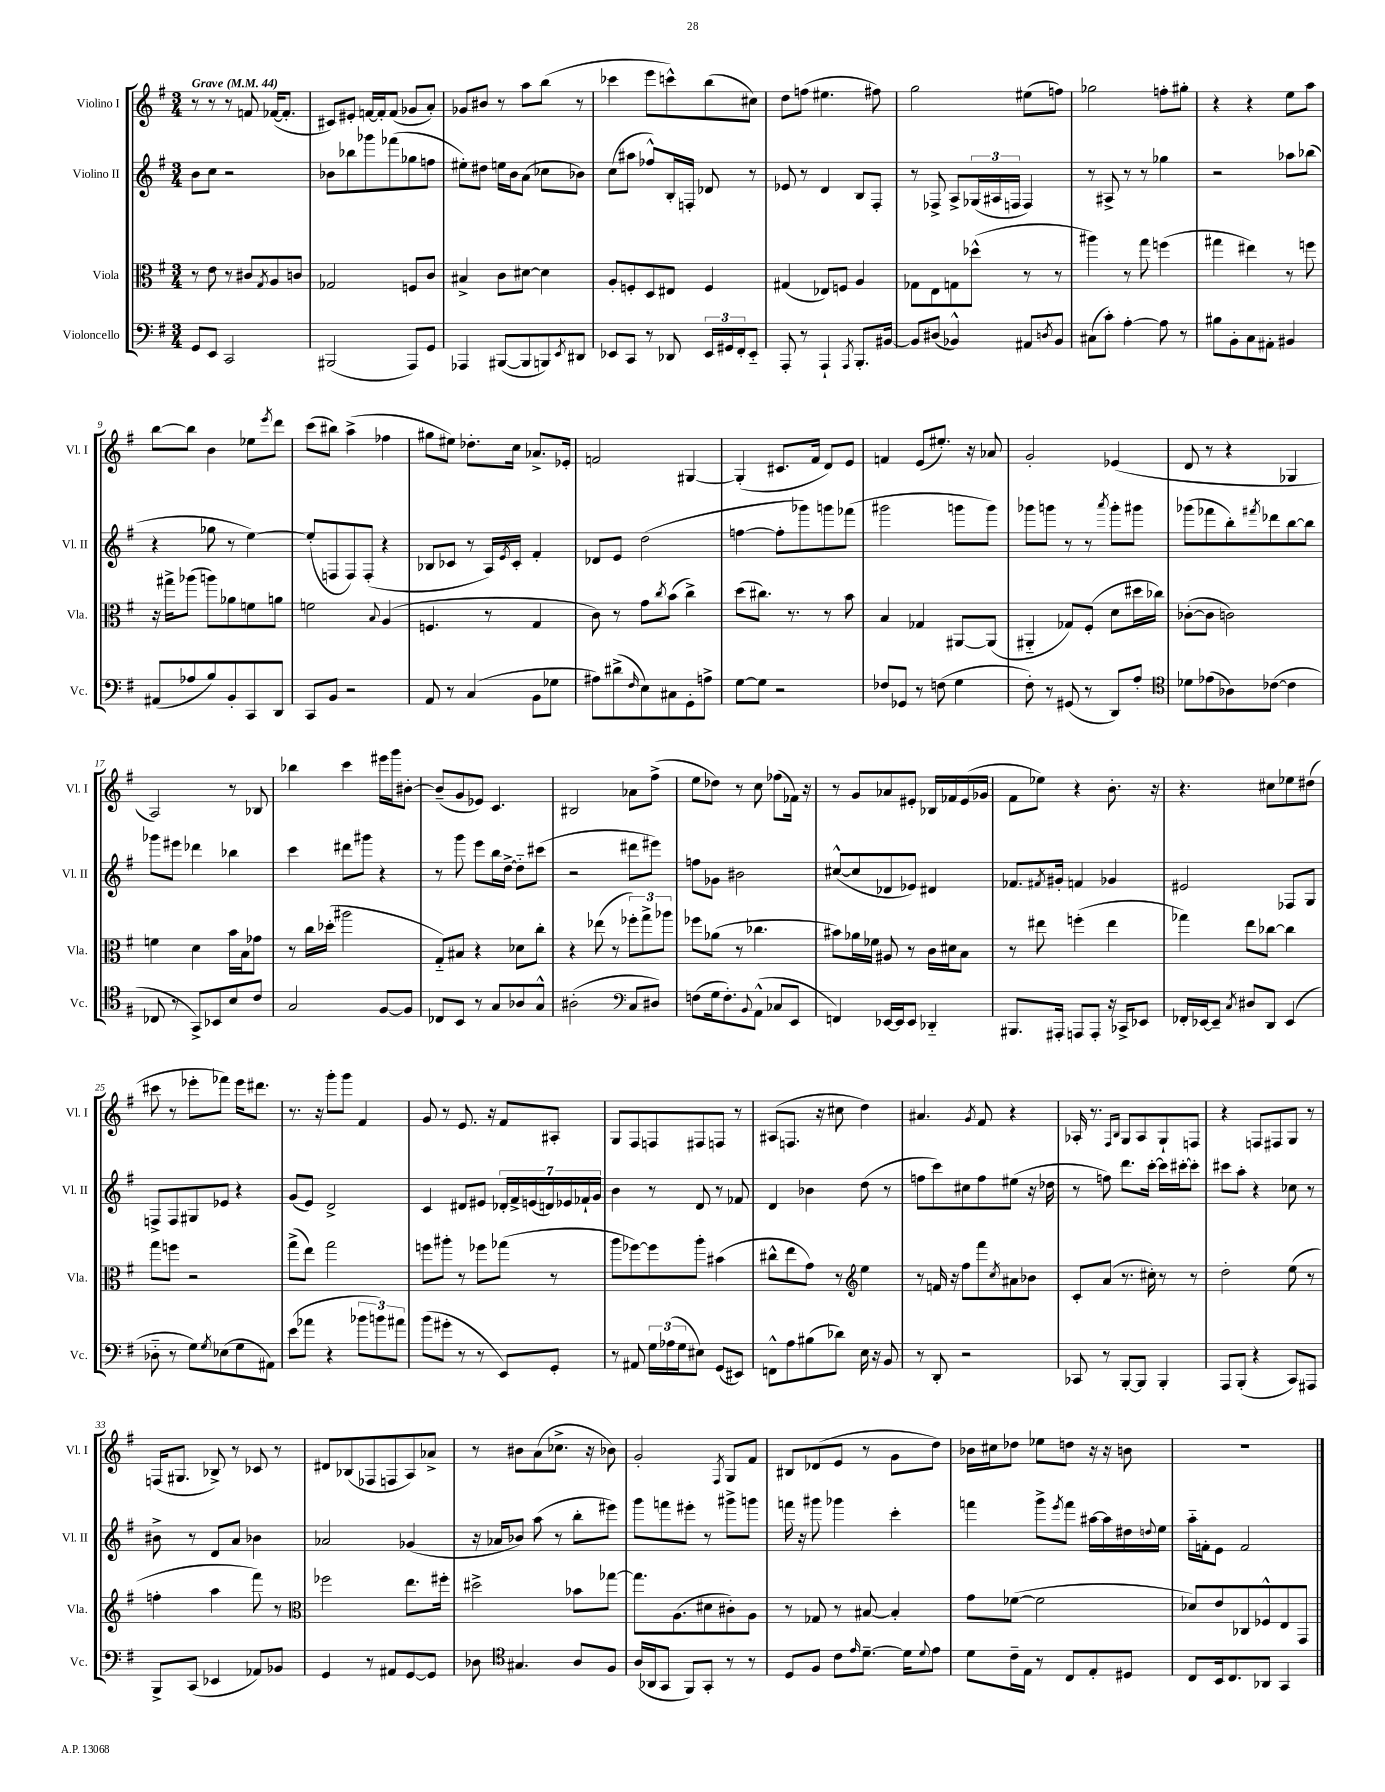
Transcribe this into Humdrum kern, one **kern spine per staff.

**kern	**kern	**kern	**kern
*staff4	*staff3	*staff2	*staff1
*clefF4	*clefC3	*clefG2	*clefG2
*k[f#]	*k[f#]	*k[f#]	*k[f#]
*M3/4	*M3/4	*M3/4	*M3/4
*MM44	*MM44	*MM44	*MM44
8GG	8r	8b	8r
8EE	8e	8cc	8r
2CC	8r	2r	8r
.	8c#	.	8f
.	8qG	.	.
.	8A	.	([16f-
.	.	.	8.f-']
.	8c	.	.
=	=	=	=
(2BBB#	2G-	8b-	8c#)
.	.	8bb-	8e#'
.	.	8ggg-	[16f
.	.	.	16f']
.	.	(8fff-	(8f
8AAA)	8F	8gg-	8g-
8GG	8c	8ff	8a')
=	=	=	=
4AAA-	4B#^	8ee#')	8g-
.	.	8dd#	8b#
([8BBB#	8c	16ee	8r
.	.	16b	.
8BBB#]	[8d#	(8a	8aa
8BBB)	4d#]	8cc-	(8bb
8qEE	.	.	.
8DD#	.	8b-)	8r
=	=	=	=
8EE-	8A'	(8cc	4ccc-
8CC	8F'	8aa#	.
8r	8D	8ff-^^)	8eee
8DD-	8E#	16B'	8ccc^^)
.	.	16F'	.
24EE-	4F	8d-	(8bb
24GG#	.	.	.
24FF#'	.	.	.
8EE-'~	.	8r	8cc#)
=	=	=	=
8AAA'	(4G#	8e-	8dd
8r	.	8r	(8ff
4AAA`	8E-)	4d	4.ee#
.	8F	.	.
8qAAA	.	.	.
8.BBB'	4A	8B	.
.	.	8F#'	8ff#)
[16BB#	.	.	.
=	=	=	=
8BB#]	8G-	8r	2gg
(8D#	8E	8F-^	.
4BB-^^)	8G	8A^	.
.	(8dd-^^	(24G-	.
.	.	24A#	.
.	.	24F	.
8AA#	8r	4F)	(8ee#
8qD	.	.	.
8BB-	8r	.	8ff)
=	=	=	=
(8C#	4aa#)	8r	2gg-
8c')	.	8A#^	.
[4A'	8r	8r	.
.	8gg	8r	.
8A]	(4ff	4gg-	8ff'
8r	.	.	8gg#'
=	=	=	=
8B#	4gg#	2r	4r
8BB'	.	.	.
8C	4ee#)	.	4r
8AA#'	.	.	.
4BB#	8r	8aa-	8ee
.	8ff	(8bb-	8aa
=	=	=	=
(8AA#	16r	4r	[8bb
.	16gg#^	.	.
8A-	(8aa-	.	8bb]
8B)	8aa)	8gg-	4b
8BB'	8a-	8r	.
8CC	8f	[4ee)	8ee-
.	.	.	8qeee
8DD	8a	.	8ddd
=	=	=	=
8CC	2f	(8ee']	(8ccc
8BB	.	8F	8bb#)
2r	.	8F)	(4aa^
.	.	(8F'	.
.	8qqB	.	.
.	(4A	4r	4ff-
=	=	=	=
8AA	4.F	8B-	8gg#
8r	.	8c-	8ee#)
(4C	.	8r	8.dd-'
.	8r	16A)	.
.	.	8qe	.
.	.	16c-'	16cc
8BB	4G	4f#'	8.a-^
8G-	.	.	.
.	.	.	16e-'
=	=	=	=
8A#)	8c)	8d-	2f
(8d#^	8r	8e	.
16qqF#	.	.	.
8E)	8g	(2dd	.
.	8qcc	.	.
8C#	(8b	.	.
8GG'	4cc^)	.	[4G#
8A^	.	.	.
=	=	=	=
[8G	(8dd	[4ff	(4G#']
8G]	8.cc#)	.	.
2r	.	8ff']	8.c#
.	8.r	.	.
.	.	8ggg-)	.
.	.	.	16f#
.	8r	8ggg	8d)
.	8b	(8fff-	8e
=	=	=	=
8F-	4B	2ggg#	4f
8GG-	.	.	.
8r	4G-	.	(8e
(8F	.	.	8.ee#')
4G	[8AA#	8ggg	.
.	.	.	16r
.	(8AA#]	8ggg)	8a-
=	=	=	=
8F#')	4AA#'~	8ggg-	2g'
8r	.	8ggg	.
(8GG#	8G-)	8r	.
8r	(8F#'	8r	.
.	.	8qaaa	.
8DD)	8d	8ggg'	(4e-
8A'	16dd#	8ggg#	.
.	16cc-)	.	.
=	=	=	=
*clefC4	*	*	*
8d-	([8c-'	(8ggg-	8d
(8e-	8c-]	8fff-	8r
8A-)	2c)	8bb')	4r
.	.	8qfff#	.
([8c-	.	8ddd-	.
4c-]	.	[8bb	4G-
.	.	8bb]	.
=	=	=	=
8C-	4f	8ggg-	2A)
8r	.	8eee#	.
8GG^)	4d	4ddd-	.
8BB-	.	.	.
8B	16b	4bb-	8r
.	16B	.	.
8c	8g-	.	8B-
=	=	=	=
2G	8r	4ccc	4bb-
.	16cc	.	.
.	(16dd-'	.	.
.	2aa#	8ddd#	4ccc
.	.	8ggg#	.
[8F#	.	4r	16eee#
.	.	.	16ggg
8F#]	.	.	[8b#'
=	=	=	=
8C-	8G'~)	8r	(8b#~]
8BB	8B#	8ggg	8g
8r	4r	8eee	8e-)
8G	.	16bb	4.c
.	.	[16dd^	.
8A-	8d-	8dd'~]	.
8G^^	8cc'	(8ccc#	.
=	=	=	=
(2A#'	4r	2r	2B#
.	(8ee-	.	.
.	8r	.	.
*clefF4	*	*	*
8C	12ff-')	8ddd#	8a-
.	12gg^	.	.
8D#)	.	8eee#)	(8ff#^
.	12aa-	.	.
=	=	=	=
(8F	8ff-	8ff	8ee
16G	(8a-	8g-	8dd-)
8.F')	.	.	.
.	8r	2b#	8r
8qqBB	.	.	.
(8AA^^	4.cc-	.	8cc
8C-	.	.	(8ff-
8EE	.	.	16f-)
.	.	.	16r
=	=	=	=
4FF)	8b#)	([8cc#^^	8r
.	16a-	8cc#]	8g
.	16f-	.	.
[16EE-	8A#	8d-	8a-
16EE-]	.	.	.
8EE-	8r	8e-)	8e#'
4DD-'~	16c	4d#	16B-
.	16d#	.	16f-
.	8B	.	(16e#
.	.	.	16g-
=	=	=	=
8.BBB#	8r	8.f-	8f#
.	8ee#	.	8ee-)
.	.	8qf#	.
16AAA#'	.	16g#'	.
8AAA	(4ff'	4f	4r
8AAA'	.	.	.
16r	4ee#	4g-	8.b'
16CC-^	.	.	.
8EE-	.	.	.
.	.	.	16r
=	=	=	=
16FF-'	4gg-)	2e#	4.r
[16EE-	.	.	.
8EE-~]	.	.	.
8qC	.	.	.
8D#	8ee	.	.
8DD	[8cc-	.	8cc#
(4EE-	4cc-]	8F-	8ee-
.	.	8G	(8dd#
=	=	=	=
8D-'~	8gg	8F^	8ccc#
8r	8ff	8F	8r
8G)	2r	8G#	8eee-'
8qG	.	.	.
(8E-	.	8e-	8fff-)
8G	.	4r	16eee-
.	.	.	8.ddd#
8AA#)	.	.	.
=	=	=	=
(8e	(8gg^	(8g	8.r
8a-	8ee)	8e)	.
.	.	.	16r
4r	2gg	2d^	8ggg'
.	.	.	8ggg
12b-	.	.	4f#
12b)	.	.	.
12a#	.	.	.
=	=	=	=
(8b	8ff	4c	8g
8g#'	8aa#'	.	8r
8r	8r	8d#	8.e
8r	8ff-	8e#	.
.	.	.	16r
8EE)	(8gg-	28d-'	8f#
.	.	28f#^	.
.	.	(28e	.
.	.	28d)	.
8GG'	8r	.	8A#'
.	.	28e-	.
.	.	28f-`	.
.	.	28g	.
=	=	=	=
8r	8aa	4b	8G
8AA#	[8ff-)	.	8F#
24G	8ff-]	8r	8F
(24A-	.	.	.
24G	.	.	.
8E#)	8aa'	8d	8F#
(8GG	(4b#	8r	8F
8EE#)	.	8f-	8r
=	=	=	=
8FF^^	8cc#^^	4d	(8A#
8A	8ee	.	8.F
(8B#	8g)	4b-	.
.	.	.	16r
8d-)	8r	.	8cc#
*	*clefG2	*	*
16E	4ee	(8dd	4dd)
16r	.	.	.
8BB	.	8r	.
=	=	=	=
8r	8r	8ff	4.a#
8DD'	16f	8ccc)	.
.	16r	.	.
2r	8ff#	8cc#	.
.	.	.	8qg
.	8fff#	8ff	8f#
.	8qcc	.	.
.	8a#	(8ee#	4r
.	8b-	16r	.
.	.	16dd-	.
=	=	=	=
8CC-	8c'	8r	16A-'
.	.	.	8.r
8r	(8a	8ff)	.
.	.	.	16qqF#
.	.	.	16qqB
[8BBB'	8.r	8.ddd	8G
8BBB]	.	.	8A-
.	16cc#')	[16ccc'	.
4BBB'	8r	16ccc]	8G`
.	.	[16ccc#'	.
.	8r	8ccc#']	8F
=	=	=	=
8AAA	2dd'	8ccc#	4r
(8BBB'	.	8aa'	.
4r	.	4r	8F
.	.	.	8F#
8CC)	(8ee	8cc-	8G
8AAA#	8r	8r	8r
=	=	=	=
8BBB^	4ff'	8b#^	(16F
.	.	.	8.G#
(8CC	.	8r	.
4EE-	4aa	8d	8B-^)
.	.	8a	8r
8AA-)	8fff#)	4b-	8c-
8BB-	8r	.	8r
=	=	=	=
*	*clefC3	*	*
4GG	2ff-	2a-	8d#
.	.	.	(8B-
8r	.	.	8F-
8AA#	.	.	8F
[8GG	8.ee	(4g-	8A)
8GG]	.	.	8a-^
.	16ff#'	.	.
=	=	=	=
8D-	2dd#^	16r	8r
.	.	16a-	.
*clefC4	*	*	*
4.G#	.	8b-)	8b#
.	.	(8aa	(8a
.	.	8r	8.cc-^
8A	8b-	8bb'	.
.	.	.	16r
8F#	[8gg-	8eee#)	8b-)
=	=	=	=
(16A	8.gg-]	8ggg	2g'
16AA-	.	.	.
8GG	.	8fff	.
.	(8.A	.	.
8FF#)	.	8eee#'	.
8GG'	8d#	8r	.
.	.	.	8qF#
8r	8c#')	8ggg#^	8G
8r	8A	8ggg	8f#
=	=	=	=
8D	8r	16fff	8B#
.	.	16r	.
8F#	8G-	8ggg#	(8d-
8c	8r	4ggg-	8e
16qqe	.	.	.
[8.d~	[8B#	.	8r
.	4B#']	4ccc'	8g
16d]	.	.	.
8qqd	.	.	.
8e	.	.	8dd)
=	=	=	=
8d	8g	4fff	16b-
.	.	.	16cc#
16c~	([8f-	.	8dd-
16E	.	.	.
8r	2f-]	8ggg^	8ee-
.	.	8qeee	.
8C	.	8fff	8dd
8E'	.	[16aa#	16r
.	.	16aa#]	16r
8D#	.	16dd#	8b
.	.	8qqdd	.
.	.	16ee	.
=	=	=	=
8C	8d-)	16aa'~	2.r
.	.	16f'	.
16BB	8e	8e	.
8.C	.	.	.
.	8C-	2f	.
8AA-	8F-^^	.	.
4GG	8E	.	.
.	8GG	.	.
==	==	==	==
*-	*-	*-	*-
